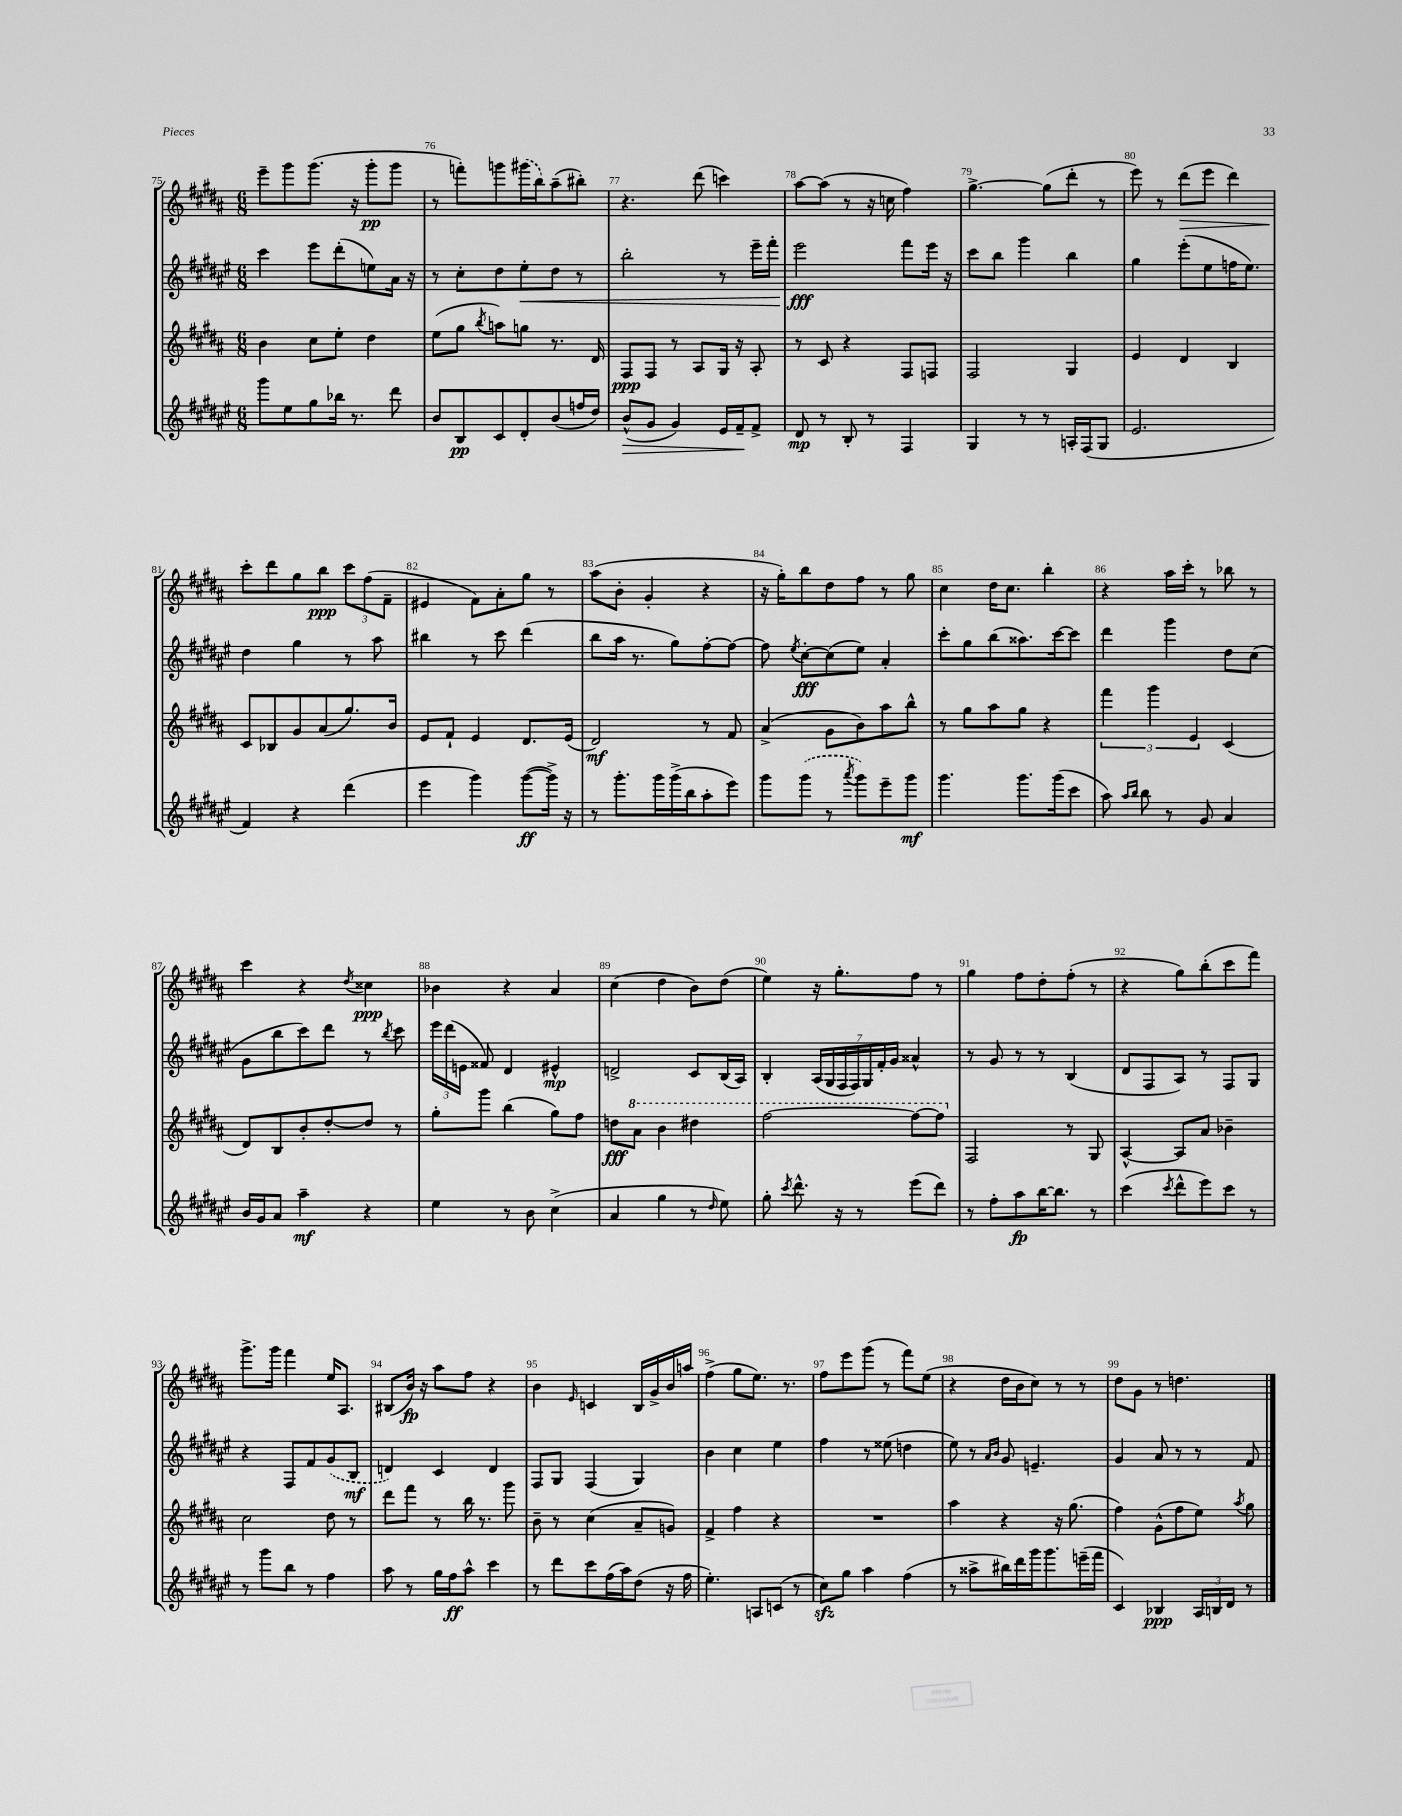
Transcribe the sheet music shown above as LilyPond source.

<<
\new StaffGroup <<
\new Staff = "s0" {
    \clef treble \key b \major \numericTimeSignature \time 6/8
    \autoBeamOff e'''8[-- gis'''8 gis'''8.]( r16 gis'''8[-.\pp gis'''8] |
    r8 f'''8[-.) g'''8 \once \slurDashed gis'''16( b''16) ais''8--( bis''8]-.) |
    r4. dis'''8( c'''4) |
    ais''8[~ ais''8]( r8 r16 c''16 fis''4) |
    gis''4.~-> gis''8[( dis'''8]-. r8 |
    e'''8) r8 dis'''8[\>( e'''8] dis'''4) |
    cis'''8[-.\! dis'''8 gis''8 b''8]\ppp \tuplet 3/2 { cis'''8[ fis''8( fis'8]-- } |
    eis'4 fis'8[) ais'8-. gis''8] r8 |
    ais''8[( b'8]-. gis'4-. r4 |
    r16 gis''16[-.) b''8 dis''8 fis''8] r8 gis''8 |
    cis''4 dis''16[ cis''8.] b''4-. |
    r4 ais''16[ cis'''16]-. r8 bes''8 r8 |
    cis'''4 r4 \acciaccatura { dis''8 } cisis''4\ppp |
    bes'4 r4 ais'4 |
    cis''4( dis''4 b'8[) dis''8]( |
    e''4) r16 gis''8.[-. fis''8] r8 |
    gis''4 fis''8[ dis''8-. fis''8]-.( r8 |
    r4 gis''8[) b''8-.( cis'''8 fis'''8]) |
    gis'''8.[-> gis'''16] fis'''4 e''16[ ais8.] |
    bis8[( b'16]\fp) r16 ais''8[ fis''8] r4 |
    b'4 \grace { e'16 } c'4 b16[ gis'16-> b'16 a''16] |
    fis''4->( gis''8[ e''8.]) r8. |
    fis''8[ e'''8 gis'''8]( r8 fis'''8[) e''8]( |
    r4 dis''16[ b'16 cis''8]) r8 r8 |
    dis''8[ gis'8] r8 d''4. \bar "|." |
}
\new Staff = "s1" {
    \clef treble \key fis \major \numericTimeSignature \time 6/8
    \autoBeamOff cis'''4 eis'''8[ dis'''8-.( e''8) ais'16] r16 |
    r8 cis''8[-. dis''8 eis''8-.\< dis''8] r8 |
    b''2-. r8 eis'''16[-- fis'''16]-. |
    eis'''2\fff\! fis'''8[ eis'''16] r16 |
    cis'''8[ b''8] gis'''4 b''4 |
    gis''4 eis'''8[-.( eis''8 f''16 eis''8.]) |
    dis''4 gis''4 r8 ais''8 |
    bis''4 r8 cis'''8 dis'''4( |
    b''8[ ais''16] r8. gis''8[) fis''8~-. fis''8]~ |
    fis''8 \acciaccatura { eis''8 } cis''8[~-.\fff cis''8( eis''8]) ais'4-. |
    cis'''8[-. gis''8 b''8( aisis''8.) cis'''16~ cis'''8] |
    dis'''4 gis'''4 dis''8[ cis''8]( |
    gis'8[ b''8 cis'''8) dis'''8] r8 \acciaccatura { b''8 } cis'''8 |
    \tuplet 3/2 { eis'''16[ dis'''16( e'16] } fisis'8) dis'4 eis'4-^\mp |
    d'2-> cis'8[ b16( ais16]) |
    b4-. \tuplet 7/4 { ais16[( gis16 fis16 fis16) gis16 fis'16-. gis'16] } aisis'4-^ |
    r8 gis'8 r8 r8 b4( |
    dis'8[ fis8 ais8]) r8 fis8[ gis8] |
    r4 fis8[ fis'8 \once \slurDashed gis'8( b8]\mf |
    d'4) cis'4 d'4 |
    fis8[ gis8] fis4( gis4) |
    b'4 cis''4 eis''4 |
    fis''4 r8 eisis''8( d''4 |
    eis''8) r8 \grace { ais'16[ b'16] } gis'8 e'4.-- |
    gis'4 ais'8 r8 r8 fis'8 \bar "|." |
}
\new Staff = "s2" {
    \clef treble \key b \major \numericTimeSignature \time 6/8
    \autoBeamOff b'4 cis''8[ e''8]-. dis''4 |
    e''8[( gis''8] \acciaccatura { b''8 } a''8[) g''8] r8. dis'16 |
    fis8[\ppp fis8] r8 ais8[ gis16] r16 ais8-. |
    r8 cis'8 r4 fis8[ f8] |
    fis2 gis4 |
    e'4 dis'4 b4 |
    cis'8[ bes8 gis'8 ais'8( gis''8.) b'16] |
    e'8[ fis'8]-! e'4 dis'8.[ e'16]( |
    dis'2\mf) r8 fis'8 |
    ais'4->( gis'8[ b'8) ais''8 b''8]-^ |
    r8 gis''8[ ais''8 gis''8] r4 |
    \tuplet 3/2 { fis'''4 gis'''4 e'4 } cis'4( |
    dis'8[) b8 b'8-. dis''8~-. dis''8] r8 |
    gis''8[-. gis'''8] b''4( gis''8[) fis''8] |
    d''8[\fff \ottava #1 ais''8] b''4 dis'''!4 |
    fis'''2~ fis'''8[~ fis'''8] \ottava #0 |
    fis2 r8 gis8 |
    ais4~-^ ais8[ ais'8] bes'4-- |
    cis''2 dis''8 r8 |
    dis'''8[ fis'''8] r8 b''16 r8. gis'''8 |
    b'8-- r8 cis''4( ais'8[-- g'8]) |
    fis'4-> fis''4 r4 |
    R2. |
    ais''4 r4 r16 gis''8.( |
    fis''4) gis'8[-^( fis''8 e''8]) \acciaccatura { ais''8 } gis''8 \bar "|." |
}
\new Staff = "s3" {
    \clef treble \key fis \major \numericTimeSignature \time 6/8
    \autoBeamOff gis'''8[ eis''8 gis''8 bes''16] r8. dis'''8 |
    b'8[ b8\pp cis'8 dis'8-. b'8( f''16 dis''16]) |
    b'8[-^\>( gis'8] gis'4) eis'16[ fis'16--\! fis'8]-> |
    dis'8\mp r8 b8-. r8 fis4 |
    gis4 r8 r8 a16[-. fis16( gis8] |
    eis'2. |
    fis'4) r4 dis'''4( |
    eis'''4 gis'''4) gis'''8[~\ff( gis'''16]->) r16 |
    r8 gis'''8.[-. gis'''16 gis'''16->( b''16 ais''8-. eis'''8]) |
    gis'''8[ \once \slurDashed gis'''8]( r8 \acciaccatura { ais'''8 } gis'''8[) eis'''8-- gis'''8]\mf |
    gis'''4. gis'''8.[ gis'''16( cis'''8] |
    ais''8) \grace { ais''16[ b''16] } b''8 r8 gis'8 ais'4 |
    b'16[ gis'16 ais'8] ais''4--\mf r4 |
    eis''4 r8 b'8 cis''4->( |
    ais'4 gis''4 r8 \grace { dis''16 } eis''8) |
    gis''8-. \acciaccatura { cis'''8 } dis'''8.-^ r16 r8 eis'''8[( dis'''8]) |
    r8 fis''8[-. ais''8\fp b''16~ b''8.] r8 |
    cis'''4( \acciaccatura { cis'''8 } dis'''8[-^ eis'''8) cis'''8] r8 |
    r8 gis'''8[ b''8] r8 fis''4 |
    ais''8 r8 gis''16[ fis''16\ff ais''8]-^ cis'''4 |
    r8 dis'''8[ cis'''8 fis''16( ais''16) dis''8]( r16 fis''16 |
    eis''4.-.) a8[ c'8]( r8 |
    cis''8[\sfz) gis''8] ais''4 fis''4( |
    r8 aisis''8[-> bis''16) dis'''16 gis'''16 gis'''8. e'''16--( fis'''16] |
    cis'4) bes4\ppp \tuplet 3/2 { ais16[ b16 dis'16] } r8 \bar "|." |
}
>>
>>
\layout { \context { \Score currentBarNumber = #75 \override BarNumber.break-visibility = ##(#f #t #t) barNumberVisibility = #all-bar-numbers-visible } }
